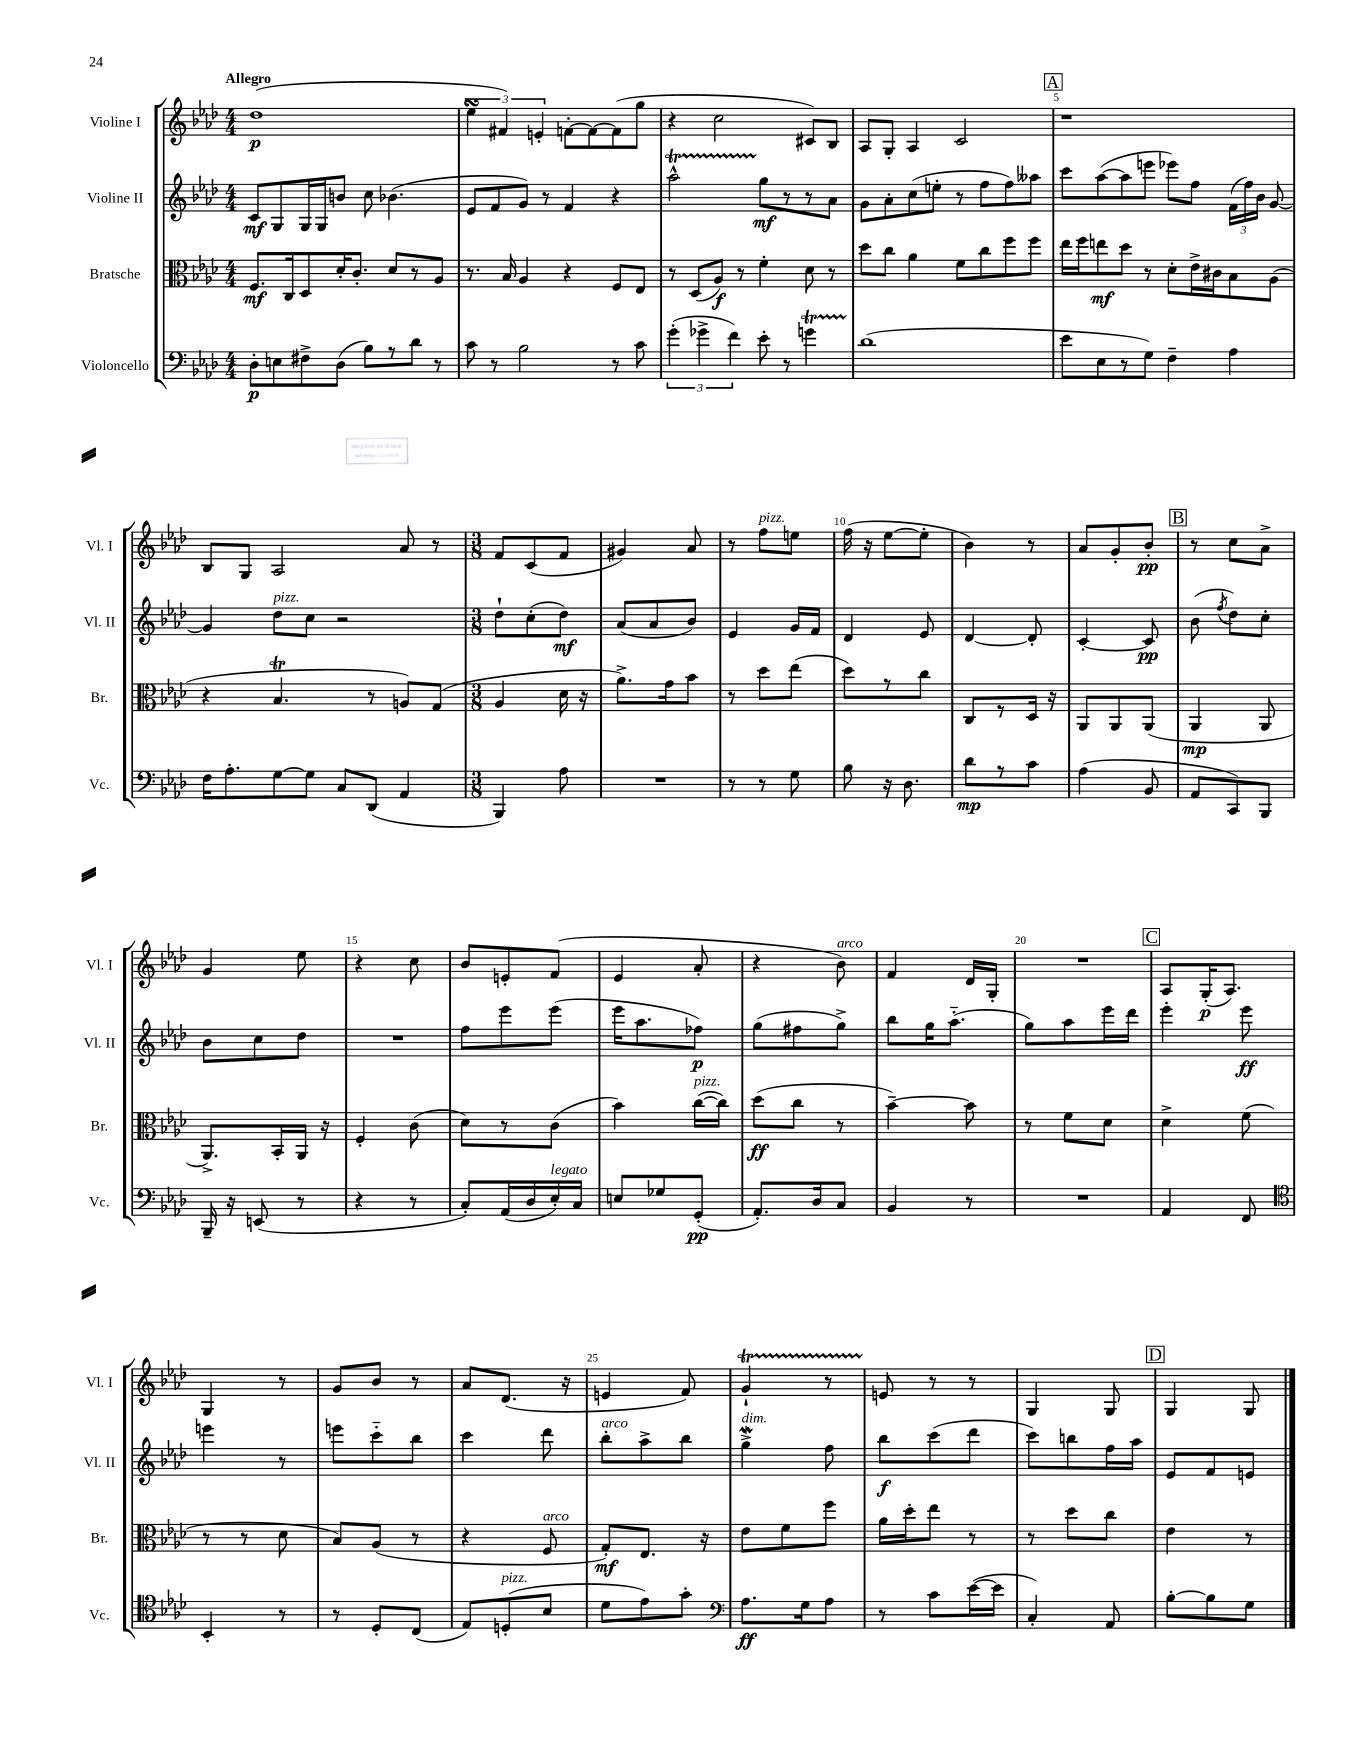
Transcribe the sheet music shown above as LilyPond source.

<<
\new StaffGroup <<
\new Staff = "s0" \with { instrumentName = "Violine I" shortInstrumentName = "Vl. I" } {
    \clef treble \key aes \major \numericTimeSignature \time 4/4 \tempo "Allegro"
    \autoBeamOff des''1\p( |
    \tuplet 3/2 { ees''4\turn fis'4) e'4-. } f'8[~-. f'8~ f'8( g''8] |
    r4 c''2 cis'8[) bes8] |
    aes8[ g8]-. aes4 c'2 |
    \mark \markup { \box "A" } r1 |
    bes8[ g8] aes2 aes'8 r8 |
    \numericTimeSignature \time 3/8 f'8[ c'8( f'8] |
    gis'4) aes'8 |
    r8 f''8[^\markup { \italic "pizz." } e''8] |
    f''16( r16 ees''8[~ ees''8]-. |
    bes'4) r8 |
    aes'8[ g'8-. bes'8]-.\pp |
    \mark \markup { \box "B" } r8 c''8[ aes'8]-> |
    g'4 ees''8 |
    r4 c''8 |
    bes'8[ e'8-. f'8]( |
    ees'4 aes'8-. |
    r4 bes'8^\markup { \italic "arco" }) |
    f'4 des'16[ g16]-. |
    R4. |
    \mark \markup { \box "C" } aes8[ g16-.\p( aes8.]) |
    g4 r8 |
    g'8[ bes'8] r8 |
    aes'8[ des'8.]( r16 |
    e'4 f'8) |
    g'4-!\startTrillSpan r8 |
    e'8\stopTrillSpan r8 r8 |
    g4 g8 |
    \mark \markup { \box "D" } g4 g8 \bar "|." |
}
\new Staff = "s1" \with { instrumentName = "Violine II" shortInstrumentName = "Vl. II" } {
    \clef treble \key aes \major \numericTimeSignature \time 4/4
    \autoBeamOff c'8[\mf g8 g16 g16 b'8] c''8 bes'4.( |
    ees'8[ f'8 g'8]) r8 f'4 r4 |
    aes''2-^\startTrillSpan g''8[\stopTrillSpan\mf r8 r8 aes'8] |
    g'8[ aes'8-. c''8( e''8]-. r8 f''8[ f''8) aeses''8] |
    \mark \markup { \box "A" } c'''8[ aes''8~( aes''8 e'''8] ees'''8[) f''8] \tuplet 3/2 { f'16[( f''16) bes'16] } g'8~ |
    g'4 des''8[^\markup { \italic "pizz." } c''8] r2 |
    \numericTimeSignature \time 3/8 des''8[-! c''8-.( des''8]\mf) |
    aes'8[( aes'8 bes'8]) |
    ees'4 g'16[ f'16] |
    des'4 ees'8 |
    des'4~ des'8-. |
    c'4~-. c'8\pp |
    \mark \markup { \box "B" } bes'8( \acciaccatura { f''8 } des''8[) c''8]-. |
    bes'8[ c''8 des''8] |
    R4. |
    f''8[ ees'''8 ees'''8]( |
    ees'''16[ aes''8. fes''8]\p) |
    g''8[( fis''8 g''8]->) |
    bes''8[ g''16 aes''8.]-_( |
    g''8[) aes''8 ees'''16 des'''16] |
    \mark \markup { \box "C" } ees'''4-. ees'''8\ff |
    e'''4 r8 |
    e'''8[ c'''8-_ bes''8] |
    c'''4 des'''8 |
    bes''8[-.^\markup { \italic "arco" } aes''8-> bes''8] |
    g''4->\mordent^\markup { \italic "dim." } f''8 |
    bes''8[\f c'''8( des'''8] |
    c'''8[) b''8 f''16 aes''16] |
    \mark \markup { \box "D" } ees'8[ f'8 e'8] \bar "|." |
}
\new Staff = "s2" \with { instrumentName = "Bratsche" shortInstrumentName = "Br." } {
    \clef alto \key aes \major \numericTimeSignature \time 4/4
    \autoBeamOff f8.[\mf c16 des8 des'16-. c'8.]-. des'8[ r8 aes8] |
    r8. bes16 aes4 r4 f8[ ees8] |
    r8 des8[( aes8]\f) r8 f'4-. des'8 r8 |
    des''8[ c''8] aes'4 f'8[ c''8 f''8 f''8] |
    \mark \markup { \box "A" } ees''16[ f''16 e''8\mf des''8] r8 des'8[-. ees'16-> cis'16 bes8 aes8]( |
    r4 bes4.\trill r8 a8[) g8]( |
    \numericTimeSignature \time 3/8 aes4 des'16 r16 |
    aes'8.[->) g'16 bes'8] |
    r8 des''8[ ees''8]( |
    des''8[) r8 c''8] |
    c8[ r8 des16] r16 |
    aes,8[ aes,8 aes,8]( |
    \mark \markup { \box "B" } aes,4\mp aes,8 |
    aes,8.[->) bes,16-. aes,16] r16 |
    f4-. c'8( |
    des'8[) r8 c'8]( |
    bes'4) c''16[~^\markup { \italic "pizz." }( c''16]) |
    des''8[\ff( c''8] r8 |
    bes'4~--) bes'8 |
    r8 f'8[ des'8] |
    \mark \markup { \box "C" } des'4-> f'8( |
    r8 r8 des'8 |
    bes8[) aes8]( r8 |
    r4 f8^\markup { \italic "arco" } |
    g8[-.\mf) ees8.] r16 |
    ees'8[ f'8 f''8] |
    aes'16[ des''16-. ees''8] r8 |
    r8 des''8[ c''8] |
    \mark \markup { \box "D" } ees'4 r8 \bar "|." |
}
\new Staff = "s3" \with { instrumentName = "Violoncello" shortInstrumentName = "Vc." } {
    \clef bass \key aes \major \numericTimeSignature \time 4/4
    \autoBeamOff des8[-.\p e8 fis8-> des8]( bes8[) r8 des'8] r8 |
    c'8 r8 bes2 r8 c'8 |
    \tuplet 3/2 { g'4-.( ges'4-> f'4) } ees'8-. r8 g'4\startTrillSpan |
    des'1\stopTrillSpan( |
    \mark \markup { \box "A" } ees'8[ ees8 r8 g8]) f4-- aes4 |
    f16[ aes8.-. g8~ g8] c8[ des,8]( aes,4 |
    \numericTimeSignature \time 3/8 bes,,4) aes8 |
    R4. |
    r8 r8 g8 |
    bes8 r16 des8. |
    des'8[\mp r8 c'8] |
    aes4( bes,8 |
    \mark \markup { \box "B" } aes,8[ c,8) bes,,8] |
    bes,,16-- r16 e,8( r8 |
    r4 r8 |
    c8[-.) aes,16( des16 ees16-.^\markup { \italic "legato" }) c16] |
    e8[ ges8 g,8]-.\pp( |
    aes,8.[-.) des16 c8] |
    bes,4 r8 |
    R4. |
    \mark \markup { \box "C" } aes,4 f,8 |
    \clef tenor bes,4-. r8 |
    r8 des8[-. c8]( |
    ees8[) d8-.^\markup { \italic "pizz." }( bes8] |
    des'8[ ees'8) g'8]-. |
    \clef bass aes8.[\ff g16 aes8] |
    r8 c'8[ ees'16~( ees'16] |
    c4-.) aes,8 |
    \mark \markup { \box "D" } bes8[~-. bes8 g8] \bar "|." |
}
>>
>>
\layout { \context { \Score \override BarNumber.break-visibility = ##(#f #t #t) barNumberVisibility = #(every-nth-bar-number-visible 5) } }
